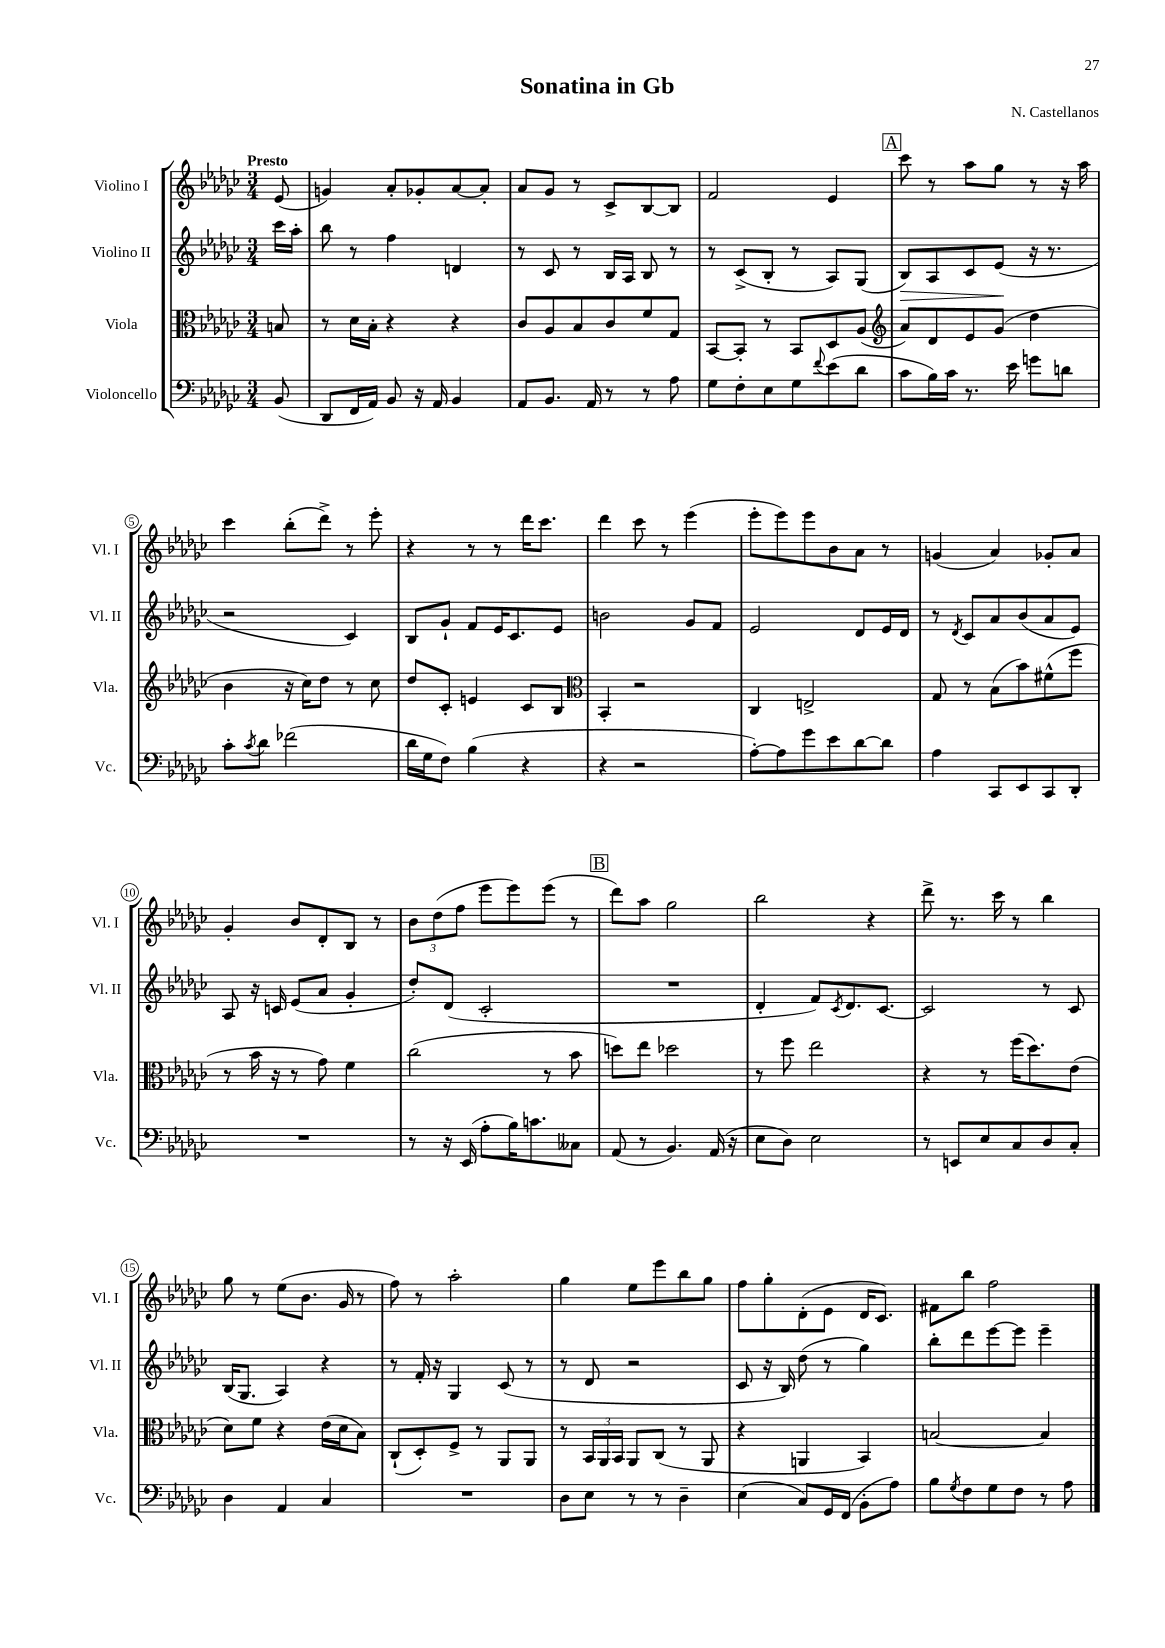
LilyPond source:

\header { title = "Sonatina in Gb" composer = "N. Castellanos" }
<<
\new StaffGroup <<
\new Staff = "s0" \with { instrumentName = "Violino I" shortInstrumentName = "Vl. I" } {
    \clef treble \key ges \major \numericTimeSignature \time 3/4 \partial 8 \tempo "Presto"
    ees'8( |
    g'4) aes'8-. ges'8-. aes'8~ aes'8-. |
    aes'8 ges'8 r8 ces'8-> bes8~ bes8 |
    f'2 ees'4 |
    \mark \markup { \box "A" } ces'''8 r8 aes''8 ges''8 r8 r16 aes''16 |
    ces'''4 bes''8-.( des'''8->) r8 ees'''8-. |
    r4 r8 r8 des'''16 ces'''8. |
    des'''4 ces'''8 r8 ees'''4( |
    ees'''8-. ees'''8) ees'''8 bes'8 aes'8 r8 |
    g'4( aes'4) ges'8-. aes'8 |
    ges'4-. bes'8 des'8-. bes8 r8 |
    \tuplet 3/2 { bes'8 des''8( f''8 } ees'''8 ees'''8) ees'''8( r8 |
    \mark \markup { \box "B" } des'''8) aes''8 ges''2 |
    bes''2 r4 |
    des'''8-> r8. ces'''16 r8 bes''4 |
    ges''8 r8 ees''8( bes'8. ges'16 r8 |
    f''8) r8 aes''2-. |
    ges''4 ees''8 ees'''8 bes''8 ges''8 |
    f''8 ges''8-. des'8-.( ees'8 des'16 ces'8.) |
    fis'8 bes''8 f''2 \bar "|." |
}
\new Staff = "s1" \with { instrumentName = "Violino II" shortInstrumentName = "Vl. II" } {
    \clef treble \key ges \major \numericTimeSignature \time 3/4 \partial 8
    ces'''16 aes''16-. |
    bes''8 r8 f''4 d'4 |
    r8 ces'8 r8 bes16 aes16 bes8 r8 |
    r8 ces'8->( bes8-. r8 aes8) ges8( |
    \mark \markup { \box "A" } bes8\>) aes8 ces'8 ees'8\!( r16 r8. |
    r2 ces'4) |
    bes8 ges'8-! f'8 ees'16 ces'8. ees'8 |
    b'2 ges'8 f'8 |
    ees'2 des'8 ees'16 des'16 |
    r8 \acciaccatura { des'8 } ces'8 aes'8 bes'8( aes'8 ees'8) |
    aes8 r16 c'16 ees'8( aes'8 ges'4-. |
    des''8-.) des'8( ces'2-. |
    \mark \markup { \box "B" } R2. |
    des'4-. f'8) \acciaccatura { ces'8 } des'8. ces'8.~ |
    ces'2 r8 ces'8 |
    bes16( ges8. aes4) r4 |
    r8 f'16-. r16 ges4 ces'8( r8 |
    r8 des'8 r2 |
    ces'8 r16 bes16) des''8( r8 ges''4) |
    bes''8-. des'''8 ees'''8~ ees'''8 ees'''4-- \bar "|." |
}
\new Staff = "s2" \with { instrumentName = "Viola" shortInstrumentName = "Vla." } {
    \clef alto \key ges \major \numericTimeSignature \time 3/4 \partial 8
    b8 |
    r8 des'16 bes16-. r4 r4 |
    ces'8 aes8 bes8 ces'8 f'8 ges8 |
    bes,8~ bes,8-. r8 bes,8 des8 aes8( |
    \mark \markup { \box "A" } \clef treble aes'8) des'8 ees'8 ges'8( des''4 |
    bes'4 r16 ces''16) des''8 r8 ces''8 |
    des''8 ces'8-. e'4 ces'8 bes8 |
    \clef alto bes,4-. r2 |
    ces4 e2-> |
    ges8 r8 bes8( bes'8) fis'8-^( f''8 |
    r8 bes'16 r16 r8 ges'8) f'4 |
    ces''2( r8 bes'8 |
    \mark \markup { \box "B" } d''8) ees''8 des''2 |
    r8 f''8 ees''2 |
    r4 r8 f''16( des''8.) ees'8( |
    des'8) f'8 r4 ees'16( des'16 bes8) |
    ces8-!( des8-.) f8-> r8 aes,8 aes,8 |
    r8 \tuplet 3/2 { bes,16 aes,16 bes,16 } aes,8 ces8( r8 aes,8 |
    r4 a,4 bes,4) |
    b2~ b4 \bar "|." |
}
\new Staff = "s3" \with { instrumentName = "Violoncello" shortInstrumentName = "Vc." } {
    \clef bass \key ges \major \numericTimeSignature \time 3/4 \partial 8
    bes,8( |
    des,8 f,16 aes,16) bes,8 r16 aes,16 bes,4 |
    aes,8 bes,8. aes,16 r8 r8 aes8 |
    ges8 f8-. ees8 ges8 \appoggiatura { f'8 } ees'8( des'8 |
    \mark \markup { \box "A" } ces'8 bes16) ces'16 r8. ees'16 g'8 d'8 |
    ces'8-. \acciaccatura { ces'8 } des'8 fes'2( |
    des'16 ges16 f8) bes4( r4 |
    r4 r2 |
    aes8~-.) aes8 ges'8 ees'8 des'8~ des'8 |
    aes4 ces,8 ees,8 ces,8 des,8-. |
    R2. |
    r8 r16 ees,16( aes8-. bes16) c'8. ceses8 |
    \mark \markup { \box "B" } aes,8( r8 bes,4.) aes,16( r16 |
    ees8 des8) ees2 |
    r8 e,8 ees8 ces8 des8 ces8-. |
    des4 aes,4 ces4 |
    R2. |
    des8 ees8 r8 r8 des4-- |
    ees4( ces8) ges,16 f,16( bes,8-. aes8) |
    bes8 \acciaccatura { ges8 } f8 ges8 f8 r8 aes8 \bar "|." |
}
>>
>>
\layout { \context { \Score \override BarNumber.stencil = #(make-stencil-circler 0.1 0.3 ly:text-interface::print) } }
